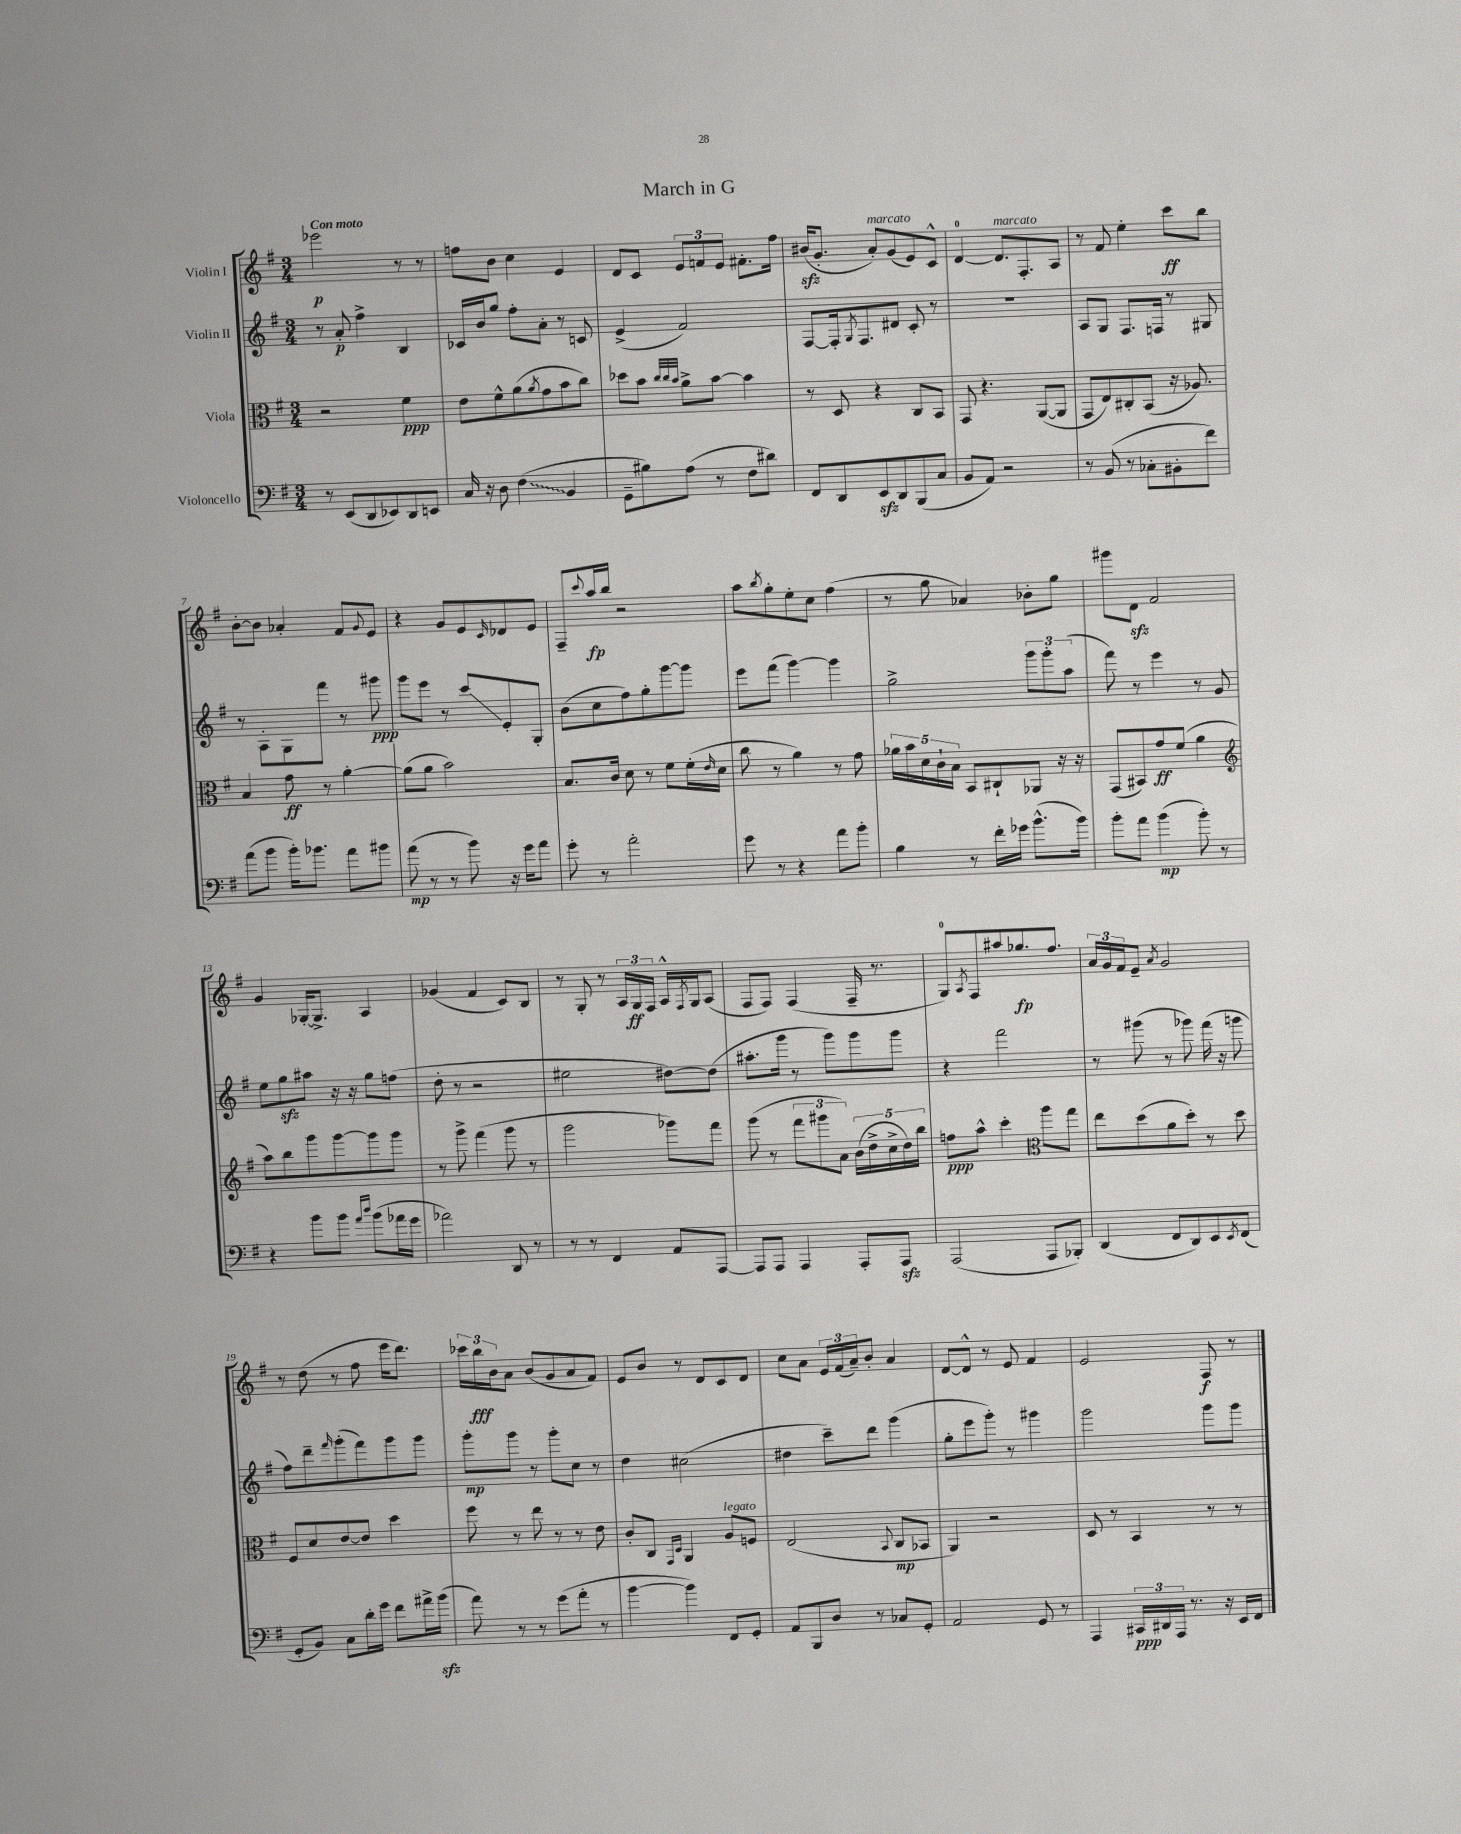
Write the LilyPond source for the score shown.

\header { title = "March in G" }
<<
\new StaffGroup <<
\new Staff = "s0" \with { instrumentName = "Violin I" } {
    \clef treble \key g \major \numericTimeSignature \time 3/4 \tempo "Con moto"
    ees'''2\p r8 r8 |
    f''8 b'8 c''4 e'4 |
    d'8 c'8 \tuplet 3/2 { e'8 f'8 e'8 } fis'8.-. fis''16 |
    bis'16\sfz( g'8.-. a'8-.^\markup { \italic "marcato" }) g'8( e'8) c'8-^ |
    d'4-0~ d'8.^\markup { \italic "marcato" } fis8.-. a8 |
    r8 fis'8 e''4-. c'''8\ff b''8 |
    b'8~-. b'8 aes'4-. fis'8 \appoggiatura { g'8 } e'8 |
    r4 g'8 e'8 \grace { c'16 } des'8 e'8 |
    fis8-- \appoggiatura { c'''8 } a''16\fp b''16 r2 |
    a''8 \acciaccatura { b''8 } g''8-. e''8-. c''8 fis''4( |
    r8 g''8 aes'4) bes'8-. g''8 |
    gis'''8 d'8\sfz fis'2 |
    g'4 ges16~-. ges8.-> a4 |
    ges'4( fis'4 c'8) b8 |
    r8 g8-. r8 \tuplet 3/2 { a16 g16\ff fis16 } a16-^ \acciaccatura { fis8 } g16 a8( |
    fis8 fis8) fis4( fis16-- r8. |
    g8-0) \acciaccatura { a8 } fis8 ais''8 ges''8.\fp fis''8. |
    \tuplet 3/2 { a'16 g'16 fis'16 } e'8-- \acciaccatura { a'8 } g'2 |
    r8 d''8( r8 fis''8 e'''16 d'''8.) |
    \tuplet 3/2 { ces'''16 b''16\fff b'16 } a'8 b'8( g'8 a'8 fis'8) |
    e'8 b'8 r8 d'8 c'8 d'8 |
    c''8 a'8 \tuplet 3/2 { e'16 fis'16( a'16--) } b'8-. a'4 |
    d'8~ d'8-^ r8 e'8 fis'4 |
    e'2 fis8\f r8 \bar "|." |
}
\new Staff = "s1" \with { instrumentName = "Violin II" } {
    \clef treble \key g \major \numericTimeSignature \time 3/4
    r8 a'8-.\p fis''4-> b4 |
    ces'16 b'16 g''8 fis''8-. a'8-. r8 c'8 |
    e'4->( fis'2) |
    fis8~ fis16-. \acciaccatura { g8 } fis8. dis'8 c'8-. r8 |
    R2. |
    a8 g8 fis8. f16 r8 gis8 |
    r8 a8-. g8 fis'''8 r8 gis'''8\ppp |
    g'''8 e'''8 r8 c'''8\glissando e'8-. g8-. |
    b'8( c''8 fis''8) g''8-. g'''8~ g'''8 |
    e'''8 fis'''8( g'''4~) g'''4 |
    g''2-> \tuplet 3/2 { g'''8 g'''8-. a''8( } |
    fis'''8) r8 e'''4 r8 g'8 |
    e''8 g''8\sfz ais''8 r16 r16 g''8 f''8( |
    d''8-. r8 r2 |
    eis''2 dis''8~) dis''8( |
    ais''8.-. g'''16 r8 g'''8) g'''8 g'''8 |
    r4 fis'''2 |
    r8 gis'''8( r8 ges'''8) fis'''16( r16 g'''8 |
    fis''8) d'''8-- \grace { fis'''16 } g'''8-.( fis'''8) g'''8 g'''8 |
    g'''8-.\mp g'''8 r8 g'''8-. c''8 r8 |
    d''4 cis''2( |
    dis''4 c'''8--) d'''8 g'''4( |
    g''8-. e'''8 g'''8-.) r8 gis'''4 |
    g'''2 g'''8 g'''8 \bar "|." |
}
\new Staff = "s2" \with { instrumentName = "Viola" } {
    \clef alto \key g \major \numericTimeSignature \time 3/4
    r2 fis'4\ppp |
    e'8 fis'8-^ a'8( \acciaccatura { a'8 } g'8 b'8 c''8) |
    des''8 b'8 \grace { c''32 c''32 b'32 } a'8-> b'8~ b'4 |
    r8 d8 r4 c8 b,8 |
    g,8 r4. a,8~( a,8 |
    g,8 e8) cis8-. b,8( r16 aes8.) |
    b4 g'8\ff r8 a'4~-. |
    a'8( a'8 b'2) |
    b8. c'16 d'8 r8 fis'8 fis'16-.( \grace { e'16 } d'16 |
    c''8 r8 a'4) r8 g'8 |
    \tuplet 5/4 { aes'16 b'16 d'16 c'16-! b16 } b,8 cis8-! aes,8 r16 r16 |
    g,8( bis,8) g'8\ff fis'8( a'4 |
    \clef treble a''8) b''8 g'''8 g'''8~ g'''8 g'''8 |
    r8 g'''8-> fis'''4( g'''8 r8 |
    g'''2 ges'''8) fis'''8 |
    g'''8( r8 \tuplet 3/2 { fis'''8 gis'''8 a'8) } \tuplet 5/4 { b'16( d''16-> c''16-> d''16) b''16 } |
    f''8\ppp a''8-^ c'''4-. \clef alto a''8 g''8 |
    e''8 d''8( a'8 d''8-.) r8 d''8 |
    fis8 d'8 e'8~ e'8 d''4 |
    fis''8 r8 e''8 r8 r8 e'8 |
    c'8-. c8 \grace { g,16 d16 } a,4 a8^\markup { \italic "legato" } f8 |
    e2( \appoggiatura { b,8 } c8\mp bes,8 |
    a,4) r2 |
    d8 r8 b,4 r8 r8 \bar "|." |
}
\new Staff = "s3" \with { instrumentName = "Violoncello" } {
    \clef bass \key g \major \numericTimeSignature \time 3/4
    r8 e,8( d,8 ees,8) d,8 e,8 |
    c16 r16 d8 \once \override Glissando.style = #'zigzag fis4\glissando( b,4 |
    g,8-- bis8) a8( r8 fis8 dis'8) |
    fis,8 d,8 e,8\sfz d,8 b,,8( c8 |
    b,8 a,8) r2 |
    r8 b,8( r8 ces8-. bis,8-. fis'8) |
    a'8( b'8 b'16-.) bes'8. a'8 bis'8 |
    a'8\mp( r8 r8 b'8) r16 g'16 a'8 |
    g'8-. r8 a'2-. |
    g'8 r8 r4 a'8 b'8-. |
    b4 r8 fis'16-. ges'16 b'8.-^( b'16) |
    b'8-. a'8 b'4\mp( b'8-.) r8 |
    r4 b'8 b'8 \grace { a'16 d''16 } b'8( aes'16 g'16 |
    aes'2) d,8 r8 |
    r8 r8 fis,4 a,8 a,,8~ |
    a,,8 a,,8 a,,4 a,,8-. a,,8\sfz |
    a,,2( a,,8 bes,,8-.) |
    d,4( fis,8 d,8) e,8 \acciaccatura { e,8 } fis,8( |
    g,8-. b,8) c8 d'16-. g'16 fis'8 ais'16-> b'16\sfz( |
    a'8) r8 r8 g'8( a'8-. r8 |
    b'4~ b'4) fis,8 g,8-. |
    a,8 b,,8 d8 r8 ces8 g,8-. |
    a,2 g,8 r8 |
    a,,4 \tuplet 3/2 { cis,16\ppp dis,16 a,,16 } r8. r16 e,16 fis,16 \bar "|." |
}
>>
>>
